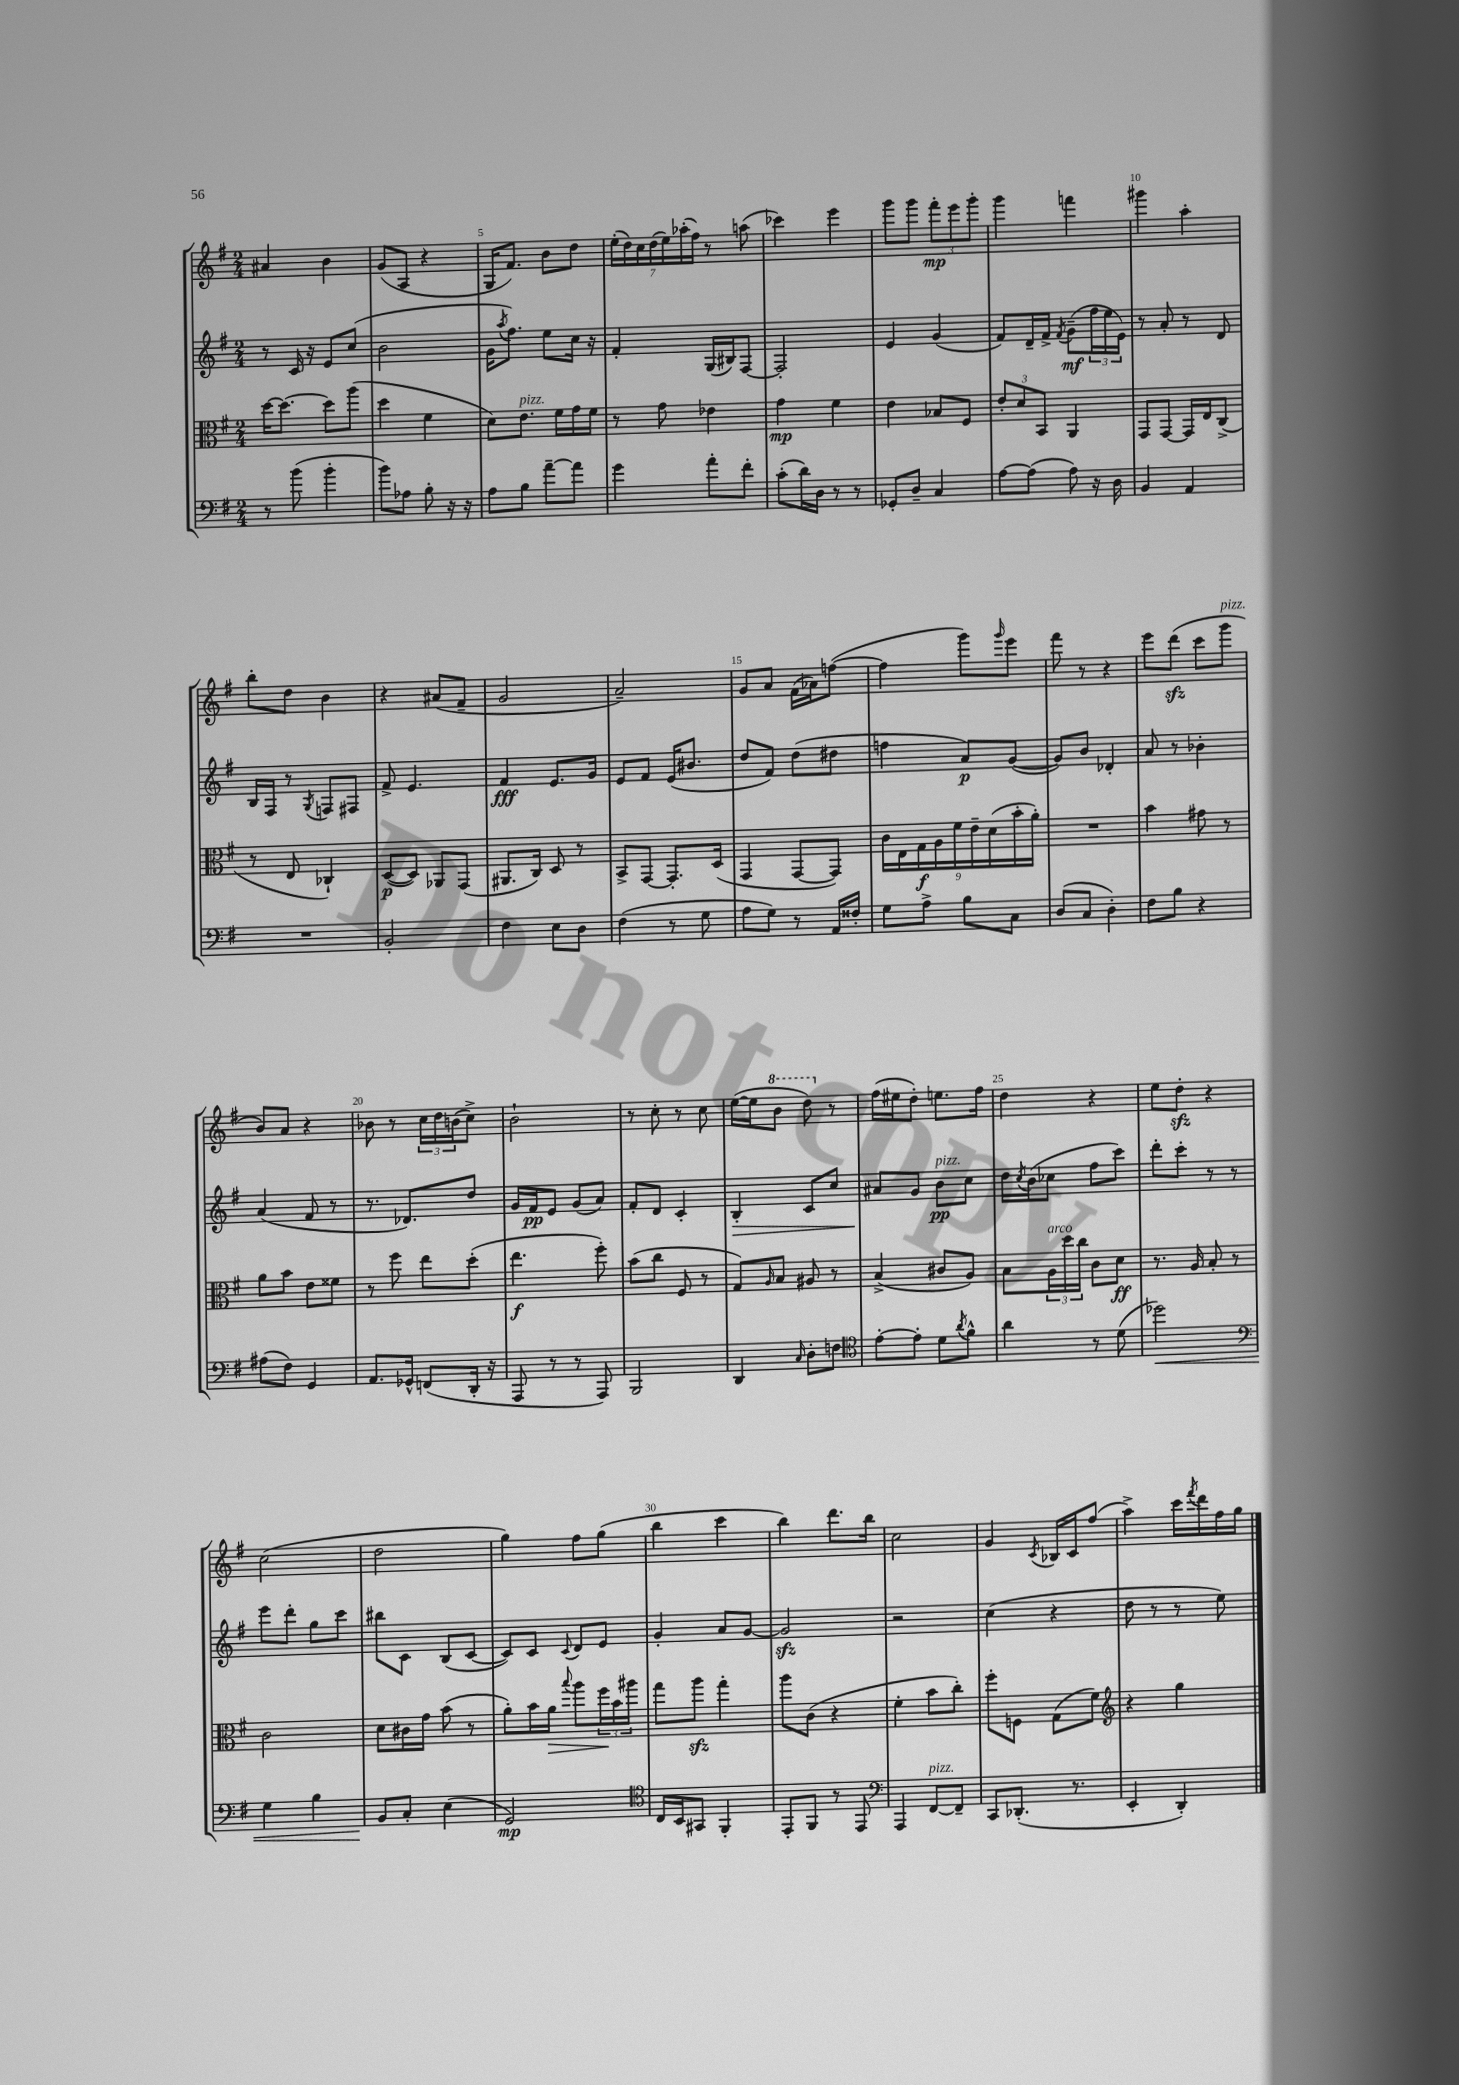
<<
\new StaffGroup <<
\new Staff = "s0" {
    \clef treble \key g \major \numericTimeSignature \time 2/4
    ais'4 b'4 |
    g'8( a8 r4 |
    g16 fis'8.) b'8 d''8 |
    \tuplet 7/4 { e''16-.( d''16) c''16 d''16( e''16) aes''16-.( fis''16) } r8 a''8( |
    ces'''4) e'''4 |
    g'''8 g'''8 \tuplet 3/2 { fis'''8-.\mp e'''8 g'''8-. } |
    g'''4 f'''4 |
    gis'''4 a''4-. |
    b''8-. d''8 b'4 |
    r4 ais'8( fis'8-- |
    g'2 |
    a'2--) |
    g'8 a'8 fis'16( aes'16) f''8~( |
    f''4 g'''8) \grace { g'''16 } e'''8 |
    fis'''8 r8 r4 |
    e'''8 d'''8\sfz( c'''8 g'''8^\markup { \italic "pizz." } |
    b'8) a'8 r4 |
    bes'8 r8 \tuplet 3/2 { c''16 d''16 b'16( } c''8->) |
    b'2-! |
    r8 c''8-. r8 c''8 |
    e''16~( e''16 \ottava #1 b''8 d'''8) \ottava #0 r8 |
    fis''16( eis''16 d''8-.) e''8. fis''16 |
    d''4 r4 |
    e''8 d''8-.\sfz r4 |
    c''2( |
    d''2 |
    g''4) fis''8 g''8( |
    b''4 c'''4 |
    b''4) d'''8. b''16 |
    c''2 |
    g'4 \acciaccatura { c'8 } bes16 c'16 fis''8( |
    a''4->) c'''16 \acciaccatura { fis'''8 } d'''16 fis''16 g''16 \bar "|." |
}
\new Staff = "s1" {
    \clef treble \key g \major \numericTimeSignature \time 2/4
    r8 c'16 r16 e'8 c''8( |
    b'2 |
    g'16 \acciaccatura { a''8 } fis''8.) e''8 c''16 r16 |
    fis'4-. g16( bis16) fis8~ |
    fis2-. |
    e'4 g'4( |
    fis'8) d'16-- fis'16-> \acciaccatura { fis'8 } g'8--\mf( \tuplet 3/2 { fis''16 e''16 e'16) } |
    r8 a'8-. r8 d'8 |
    b16 fis16 r8 \acciaccatura { g8 } f8 fis8 |
    fis'8-> e'4. |
    fis'4\fff e'8. g'16 |
    e'8 fis'8 e'16( bis'8. |
    d''8 fis'8) d''8( dis''8 |
    f''4 a'8\p) g'8~( |
    g'8) b'8 des'4-. |
    a'8 r8 bes'4-. |
    a'4( fis'8 r8 |
    r8. des'8.) d''8 |
    g'16 fis'16\pp e'8 g'8( a'8) |
    fis'8-. d'8 c'4-. |
    b4-.\> c'8 c''8 |
    ais'8\! g'8 b'8\pp^\markup { \italic "pizz." } c''8 |
    d''16 \acciaccatura { c''8 } b'16( ces''8 fis''8 c'''8) |
    d'''8-. c'''8-. r8 r8 |
    e'''8 d'''8-. g''8 c'''8 |
    bis''8 c'8 b8( c'8~ |
    c'8) c'8 \appoggiatura { c'8 } d'8 e'8 |
    g'4-. a'8 g'8~ |
    g'2\sfz |
    r2 |
    c''4( r4 |
    d''8 r8 r8 e''8) \bar "|." |
}
\new Staff = "s2" {
    \clef alto \key g \major \numericTimeSignature \time 2/4
    d''16~ d''8.~ d''8 a''8( |
    d''4 fis'4 |
    d'8) e'8.^\markup { \italic "pizz." } fis'16 g'16 fis'16 |
    r8 g'8 ees'4 |
    g'4\mp fis'4 |
    e'4 bes8 fis8 |
    \tuplet 3/2 { e'8-. d'8 b,8 } a,4 |
    g,8 g,8~ g,16 e16 c8->( |
    r8 e8 ces4-!) |
    d8~\p( d8) aes,8 g,8( |
    ais,8. c16) d8 r8 |
    b,8-> g,8~ g,8.-. d16( |
    g,4 g,8~ g,8) |
    \tuplet 9/8 { c'16 e16 g16\f a16 fis'16 e'16-- d'16( b'16-. a'16-.) } |
    R2 |
    b'4 gis'8 r8 |
    a'8 b'8 e'8 fisis'8 |
    r8 fis''8 e''8 d''8-.( |
    e''4.\f fis''8-.) |
    b'8( c''8 fis8 r8 |
    g8) \grace { a16 } b8 ais8 r8 |
    b4->( cis'8 a8) |
    b8 \tuplet 3/2 { a16^\markup { \italic "arco" } d''16 c''16 } c'8 d'8\ff |
    r8. a16 b8-. r8 |
    c'2 |
    d'8 cis'16 g'16 b'8( r8 |
    a'8-.) b'16 a'16\> \appoggiatura { b''8 } a''8 \tuplet 3/2 { fis''16\! b'16 ais''16 } |
    g''8 a''8\sfz g''4-. |
    a''8 c'8( r4 |
    fis'4-. b'8 c''8-.) |
    fis''8-. f8 g8( fis'8) |
    \clef treble r4 g''4 \bar "|." |
}
\new Staff = "s3" {
    \clef bass \key g \major \numericTimeSignature \time 2/4
    r8 b'8( b'4-. |
    b'8) aes8 b8-. r16 r16 |
    a8 b8 a'8~-- a'8 |
    g'4 a'8-. fis'8-. |
    c'8-.( d'16) d16 r8 r8 |
    ges,8-. d8-- c4 |
    a8~ a8( a8) r16 d16 |
    b,4 a,4 |
    R2 |
    b,2-. |
    fis4 e8 d8 |
    fis4( r8 g8 |
    a8 g8) r8 a,16 fisis16-. |
    g8 a8-> b8 c8 |
    d8( c8 d4-.) |
    fis8 b8 r4 |
    ais8( fis8) g,4 |
    a,8. ges,16-^ f,8( d,16-. r16 |
    a,,8 r8 r8 a,,8) |
    b,,2 |
    d,4 \grace { c16 } d8-. f8 |
    \clef tenor e'8~-. e'8-. d'8 \acciaccatura { a'8 } fis'8-^ |
    a'4 r8 d'8( |
    des''2\<) |
    \clef bass g4 b4 |
    b,8\! c8-. e4( |
    g,2\mp) |
    \clef tenor c16 b,16 gis,8 fis,4-. |
    e,8-. fis,8 r8 e,8 |
    \clef bass a,,4 fis,8~^\markup { \italic "pizz." } fis,8-- |
    c,8 des,8.-.( r8. |
    e,4-. d,4-.) \bar "|." |
}
>>
>>
\layout { \context { \Score currentBarNumber = #3 \override BarNumber.break-visibility = ##(#f #t #t) barNumberVisibility = #(every-nth-bar-number-visible 5) } }
